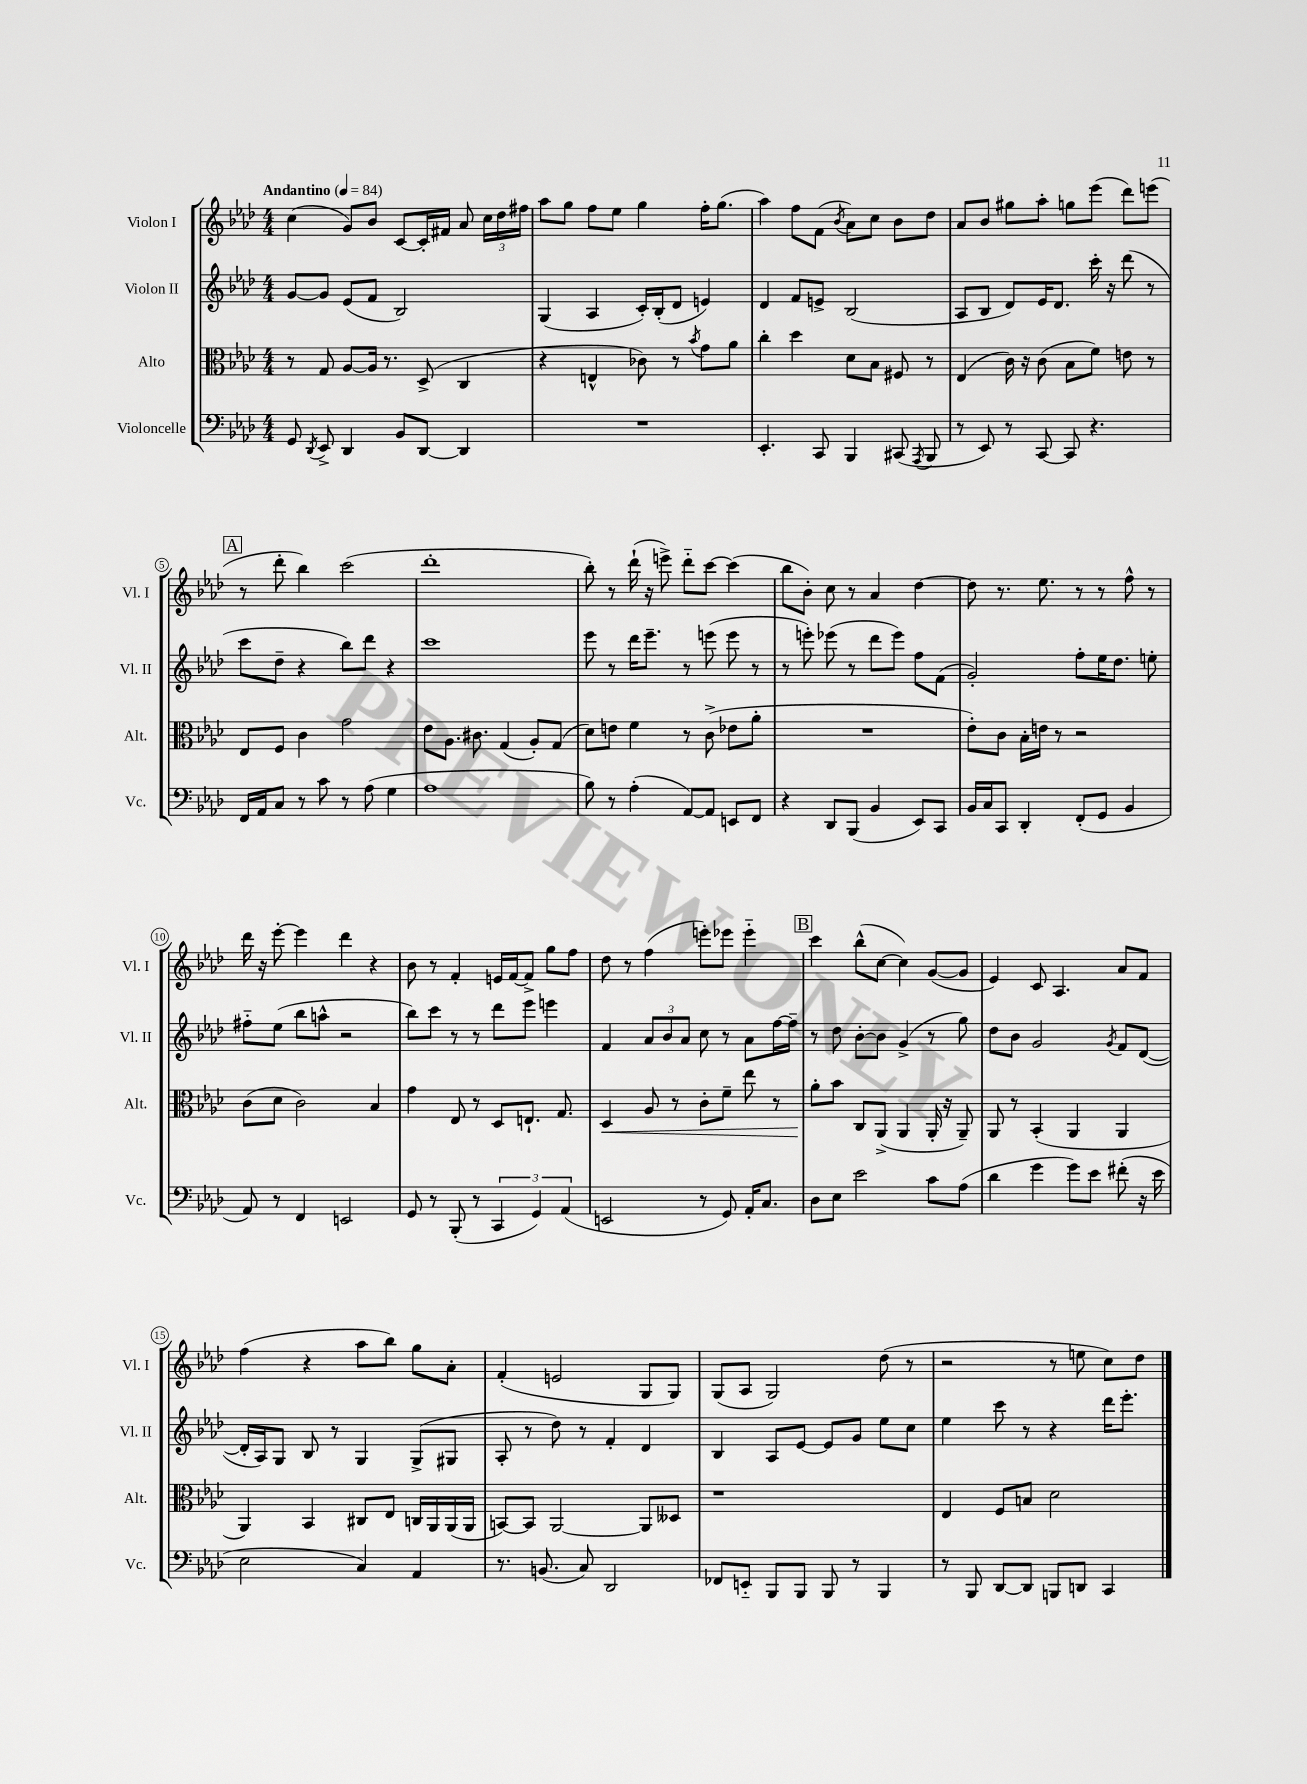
<<
\new StaffGroup <<
\new Staff = "s0" \with { instrumentName = "Violon I" shortInstrumentName = "Vl. I" } {
    \clef treble \key aes \major \numericTimeSignature \time 4/4 \tempo "Andantino" 4 = 84
    \autoBeamOff c''4( g'8[) bes'8] c'8[~ c'16-. fis'16] aes'8 \tuplet 3/2 { c''16[ des''16 fis''16] } |
    aes''8[ g''8] f''8[ ees''8] g''4 f''16[-. g''8.]( |
    aes''4) f''8[ f'8]( \acciaccatura { bes'8 } aes'8[) c''8] bes'8[ des''8] |
    aes'8[ bes'8] gis''8[ aes''8]-. g''8[ ees'''8]( des'''8[) e'''8]( |
    \mark \markup { \box "A" } r8 des'''8-. bes''4) c'''2( |
    des'''1-. |
    bes''8-.) r8 des'''16-!( r16 e'''8->) des'''8[-_ c'''8]~ c'''4( |
    bes''8[ bes'8]-.) c''8 r8 aes'4 des''4~ |
    des''8 r8. ees''8. r8 r8 f''8-^ r8 |
    des'''16 r16 ees'''8~-. ees'''4 des'''4 r4 |
    bes'8 r8 f'4-. e'16[ f'16~ f'8]-> g''8[ f''8] |
    des''8 r8 f''4( e'''8[-.) ees'''8] ees'''4-_ |
    \mark \markup { \box "B" } c'''4 bes''8[-^( c''8]~ c''4) g'8[~( g'8] |
    ees'4) c'8 aes4. aes'8[ f'8] |
    f''4( r4 aes''8[ bes''8]) g''8[ aes'8]-. |
    f'4-.( e'2 g8[ g8]) |
    g8[( aes8] g2) des''8( r8 |
    r2 r8 e''8 c''8[) des''8] \bar "|." |
}
\new Staff = "s1" \with { instrumentName = "Violon II" shortInstrumentName = "Vl. II" } {
    \clef treble \key aes \major \numericTimeSignature \time 4/4
    \autoBeamOff g'8[~ g'8] ees'8[( f'8] bes2) |
    g4( aes4 c'16[-.) bes16-.( des'8] e'4) |
    des'4 f'8[ e'8]-> bes2( |
    aes8[ bes8] des'8[) ees'16 des'8.] c'''16-. r16 des'''8( r8 |
    \mark \markup { \box "A" } c'''8[ des''8]-- r4 bes''8[) des'''8] r4 |
    c'''1 |
    ees'''8 r8 des'''16[ ees'''8.]-- r8 e'''8( e'''8 r8 |
    r8 e'''8-.) ees'''8( r8 des'''8[ ees'''8]) f''8[ f'8]( |
    g'2-.) f''8[-. ees''16 des''8.] e''8-. |
    fis''8[-_ ees''8]( bes''8[ a''8]-^ r2 |
    bes''8[) c'''8] r8 r8 des'''8[ ees'''8] e'''4 |
    f'4 \tuplet 3/2 { aes'8[ bes'8 aes'8] } c''8 r8 aes'8[ f''16~ f''16]-- |
    \mark \markup { \box "B" } r8 des''8 bes'8[~-. bes'8] g'4->( r8 g''8) |
    des''8[ bes'8] g'2 \acciaccatura { g'8 } f'8[ des'8]~( |
    des'16[-. aes16) g8] bes8 r8 g4 g8[->( gis8] |
    aes8-. r8 des''8) r8 f'4-. des'4 |
    bes4 aes8[ ees'8]~ ees'8[ g'8] ees''8[ c''8] |
    ees''4 c'''8 r8 r4 des'''16[ ees'''8.]-. \bar "|." |
}
\new Staff = "s2" \with { instrumentName = "Alto" shortInstrumentName = "Alt." } {
    \clef alto \key aes \major \numericTimeSignature \time 4/4
    \autoBeamOff r8 g8 aes8[~ aes16] r8. des8->( c4 |
    r4 e4-^ ces'8) r8 \acciaccatura { bes'8 } g'8[ aes'8] |
    c''4-. des''4 des'8[ bes8] fis8 r8 |
    ees4( c'16) r16 c'8( bes8[ f'8]) e'8 r8 |
    \mark \markup { \box "A" } ees8[ f8] c'4 g'2 |
    ees'8[ aes8.] cis'8. g4( aes8[-.) g8]( |
    des'8[) e'8] f'4 r8 c'8->( ees'8[ aes'8]-. |
    R1 |
    ees'8[-.) c'8] bes16[-. e'16] r8 r2 |
    c'8[( des'8] c'2) bes4 |
    g'4 ees8 r8 des8[ e8.]-! g8. |
    des4\< aes8 r8 c'8[-. f'8]-- ees''8 r8 |
    \mark \markup { \box "B" } aes'8[-.\! bes'8] c8[ aes,8]->( aes,4 aes,16-. r16 aes,8--) |
    aes,8 r8 bes,4-.( aes,4 aes,4 |
    aes,4) bes,4 cis8[ ees8] c16[ aes,16 aes,16( aes,16] |
    b,8[~) b,8] aes,2~ aes,8[ deses8] |
    r1 |
    ees4 f8[ b8] des'2 \bar "|." |
}
\new Staff = "s3" \with { instrumentName = "Violoncelle" shortInstrumentName = "Vc." } {
    \clef bass \key aes \major \numericTimeSignature \time 4/4
    \autoBeamOff g,8 \acciaccatura { des,8 } ees,8-> des,4 bes,8[ des,8]~ des,4 |
    R1 |
    ees,4.-. c,8 bes,,4 cis,8( \acciaccatura { aes,,8 } bes,,8 |
    r8 ees,8) r8 c,8~ c,8 r4. |
    \mark \markup { \box "A" } f,16[ aes,16 c8] r8 c'8 r8 aes8( g4 |
    aes1 |
    bes8) r8 aes4-.( aes,8[~) aes,8] e,8[ f,8] |
    r4 des,8[ bes,,8]( bes,4 ees,8[) c,8] |
    bes,16[ c16 c,8] des,4-. f,8[-.( g,8] bes,4 |
    aes,8) r8 f,4 e,2 |
    g,8 r8 bes,,8-.( r8 \tuplet 3/2 { c,4 g,4) aes,4( } |
    e,2 r8 g,8) aes,16[-. c8.] |
    \mark \markup { \box "B" } des8[ ees8] ees'2 c'8[ aes8]( |
    des'4 g'4 g'8[) ees'8] fis'8-.( r16 ees'16 |
    ees2 c4) aes,4 |
    r8. b,8.( c8) des,2 |
    fes,8[ e,8]-_ bes,,8[ bes,,8] bes,,8 r8 bes,,4 |
    r8 bes,,8 des,8[~ des,8] b,,8[ d,8] c,4 \bar "|." |
}
>>
>>
\layout { \context { \Score \override BarNumber.stencil = #(make-stencil-circler 0.1 0.3 ly:text-interface::print) } }
